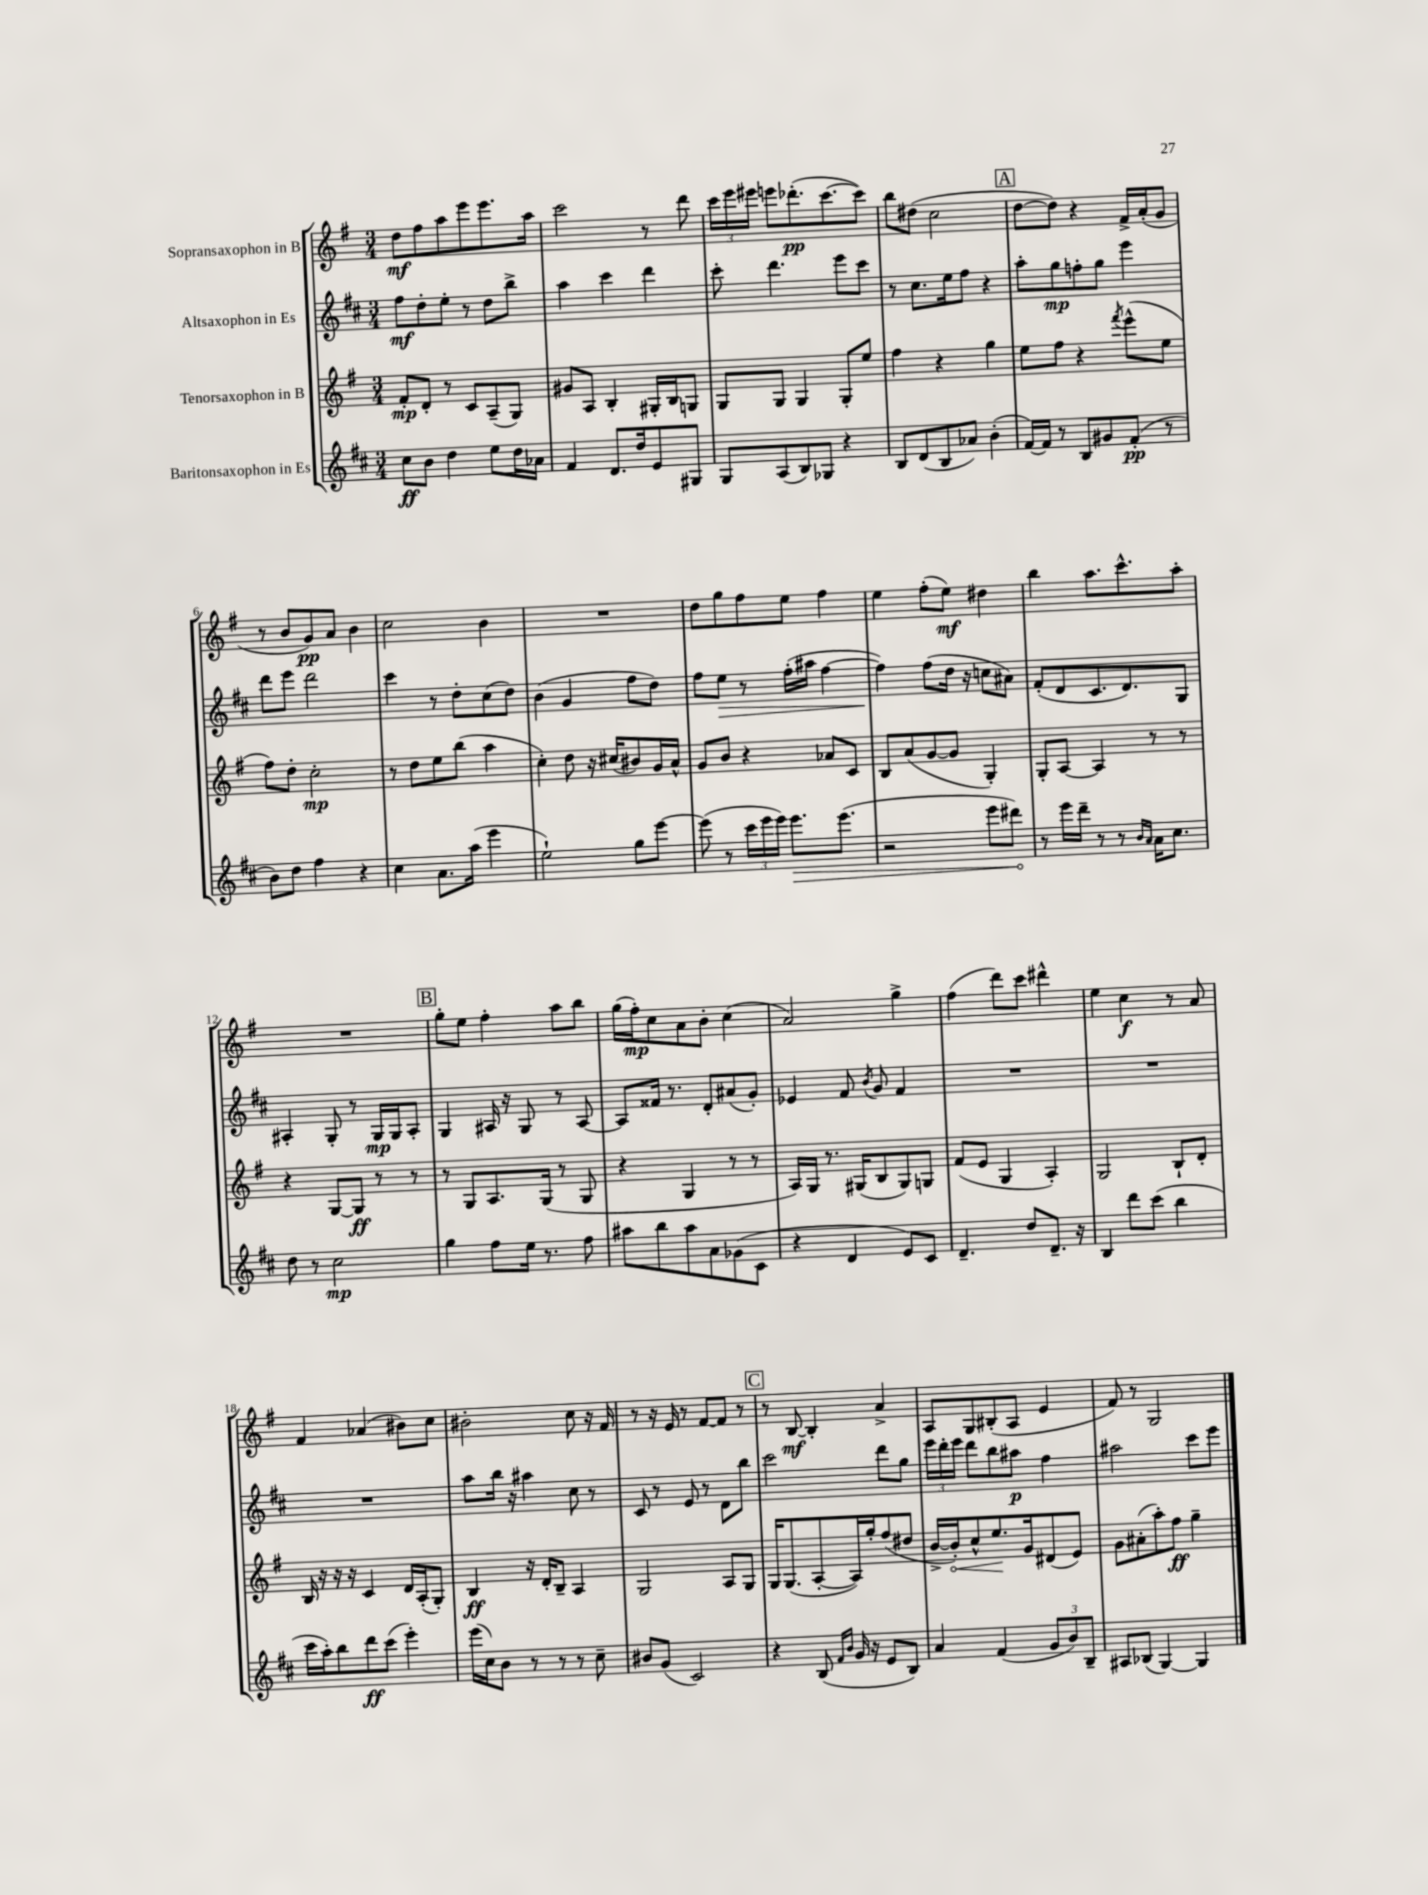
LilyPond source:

<<
\new StaffGroup <<
\new Staff = "s0" \with { instrumentName = "Sopransaxophon in B" } {
    \clef treble \key g \major \numericTimeSignature \time 3/4
    \autoBeamOff d''8[\mf fis''8 a''8 e'''8 e'''8. a''16] |
    c'''2 r8 d'''8 |
    \tuplet 3/2 { c'''16[ e'''16 eis'''16] } e'''8[ des'''8.-.\pp( c'''8.~ c'''8]) |
    b''8[ dis''8]( c''2 |
    \mark \markup { \box "A" } d''8[~ d''8]) r4 fis'16[-> a'16-.( g'8] |
    r8 b'8[ g'8\pp) a'8] b'4 |
    c''2 b'4 |
    R2. |
    d''8[ g''8 fis''8 e''8] fis''4 |
    e''4 fis''8[-.( e''8]\mf) dis''4 |
    b''4 a''8.[ c'''8.-^ a''8]-. |
    R2. |
    \mark \markup { \box "B" } g''8[-. e''8] fis''4-. a''8[ b''8] |
    g''16[( fis''16-.\mp) c''8 a'8 b'8]-. c''4( |
    a'2) g''4-> |
    fis''4( d'''8[) c'''8] dis'''4-^ |
    e''4 c''4\f r8 a'8 |
    fis'4 aes'4( bis'8[) c''8] |
    bis'2-. c''8 r16 fis'16 |
    r8 r16 e'16 r8 fis'8[~ fis'8] r8 |
    \mark \markup { \box "C" } r8 b8~\mf b4-. a'4-> |
    a8[ g8 bis8-.( a8] e'4 |
    fis'8) r8 g2 \bar "|." |
}
\new Staff = "s1" \with { instrumentName = "Altsaxophon in Es" } {
    \clef treble \key d \major \numericTimeSignature \time 3/4
    \autoBeamOff fis''8[\mf d''8-. e''8]-. r8 d''8[ b''8]-> |
    a''4 cis'''4 d'''4 |
    cis'''8-. d'''4. e'''8[ cis'''8] |
    r8 cis''8.[ e''16 fis''8] r4 |
    \mark \markup { \box "A" } a''8[-. g''8\mp f''8-. g''8] e'''4 |
    d'''8[ e'''8] d'''2 |
    cis'''4 r8 d''8[-. cis''8( d''8]) |
    b'4( g'4 fis''8[ d''8]) |
    fis''8[ e''8]\> r8 fis''16[-.( ais''16] fis''4~ |
    fis''4\!) fis''8[( d''16] r16 c''8[ ais'8]) |
    fis'8[-.( d'8 cis'8. d'8.) g8] |
    ais4-. g8-. r8 g16[\mp g16 ais8]-. |
    \mark \markup { \box "B" } g4 ais16 r16 g8 r8 ais8~ |
    ais8[ fisis'16] r8. d'8[-. ais'8( g'8]-.) |
    ees'4 fis'8 \acciaccatura { b'8 } g'8 fis'4 |
    R2. |
    R2. |
    R2. |
    a''8[ b''16] r16 ais''4 cis''8 r8 |
    cis'8 r8 e'8 r8 d'8[ b''8] |
    \mark \markup { \box "C" } cis'''2 d'''8[ g''8] |
    \tuplet 3/2 { e'''16[ d'''16-. e'''16] } d'''8[ b''8 ais''8]\p fis''4 |
    ais''2 cis'''8[ e'''8] \bar "|." |
}
\new Staff = "s2" \with { instrumentName = "Tenorsaxophon in B" } {
    \clef treble \key g \major \numericTimeSignature \time 3/4
    \autoBeamOff fis'8[-.\mp d'8]-. r8 c'8[ a8--( g8]) |
    gis'8[ a8] b4-. gis16[-. b16 g8] |
    g8[ g8] g4 g8[-. e''8] |
    fis''4 r4 g''4 |
    \mark \markup { \box "A" } e''8[ fis''8] r4 \acciaccatura { fis'''8 } e'''8[-^( e''8] |
    fis''8[) d''8]-. c''2-.\mp |
    r8 d''8[ e''8 b''8]( a''4 |
    c''4-.) d''8 r16 cis''16[( bis'8) g'16 a'16]-^ |
    g'8[ b'8] r4 aes'8[ c'8] |
    b8[ a'8( g'8~ g'8] g4-.) |
    g8[-. a8]~ a4 r8 r8 |
    r4 g8[~ g8]\ff r8 r8 |
    \mark \markup { \box "B" } r8 g8[ a8. g16]( r8 g8 |
    r4 g4 r8 r8 |
    a16[) g16] r8. gis16[( b8 gis8) g8] |
    fis'8[( e'8] g4 a4-.) |
    g2 b8[-! d'8]-. |
    b16 r16 r16 r16 c'4 d'16[ a16-.( g8]-.) |
    b4\ff r16 d'16[-. b8]-- a4 |
    g2 a8[ g8] |
    \mark \markup { \box "C" } g16[ g8.( a8~-. a16) g''16-. fis''8( dis''8] |
    b'16[~-> \once \override Hairpin.circled-tip = ##t b'16-.\<) c''8-^ e''8.\! g'16 dis'8( e'8]) |
    g'8[ ais'8-.( a''8-.) fis''8]\ff g''4-- \bar "|." |
}
\new Staff = "s3" \with { instrumentName = "Baritonsaxophon in Es" } {
    \clef treble \key d \major \numericTimeSignature \time 3/4
    \autoBeamOff cis''8[\ff b'8] d''4 e''8[ d''16 aes'16] |
    fis'4 d'8.[ d''16 e'8 gis8] |
    g8[ a8( b8) ges8] r4 |
    b8[ d'8( b8 aes'8]) b'4-.( |
    \mark \markup { \box "A" } fis'16[~) fis'16] r8 b8[ gis'8 fis'8]-.\pp( r8 |
    b'8[) d''8] fis''4 r4 |
    cis''4 a'8.[ a''16]( e'''4 |
    e''2-!) g''8[ e'''8]~ |
    e'''8( r8 \tuplet 3/2 { cis'''16[ e'''16 e'''16]) } \once \override Hairpin.circled-tip = ##t e'''8.[\> e'''8.]( |
    r2 e'''8[ dis'''8]\!) |
    r8 e'''16[ d'''16]-- r8 r8 \grace { b'16[ a'16] } a'16[ cis''8.] |
    d''8 r8 cis''2\mp |
    \mark \markup { \box "B" } g''4 fis''8[ e''16] r8. fis''8 |
    ais''8[ b''8 ais''8 a'8 ges'8( cis'8] |
    r4 d'4 e'8[) cis'8] |
    d'4.-- d''8[ d'8.]-- r16 |
    b4 d'''8[ cis'''8]( b''4 |
    cis'''16[ a''16-.) b''8 d'''8\ff cis'''8]( e'''4-.) |
    e'''16[( cis''16) b'8] r8 r8 r8 cis''8-- |
    bis'8[ g'8]( cis'2) |
    \mark \markup { \box "C" } r4 b8( \grace { fis'16[ b'16] } g'16 r16 e'8[ b8]) |
    a'4 fis'4( \tuplet 3/2 { g'8[ b'8) b8]-- } |
    ais8[ bes8]( g4~) g4 \bar "|." |
}
>>
>>
